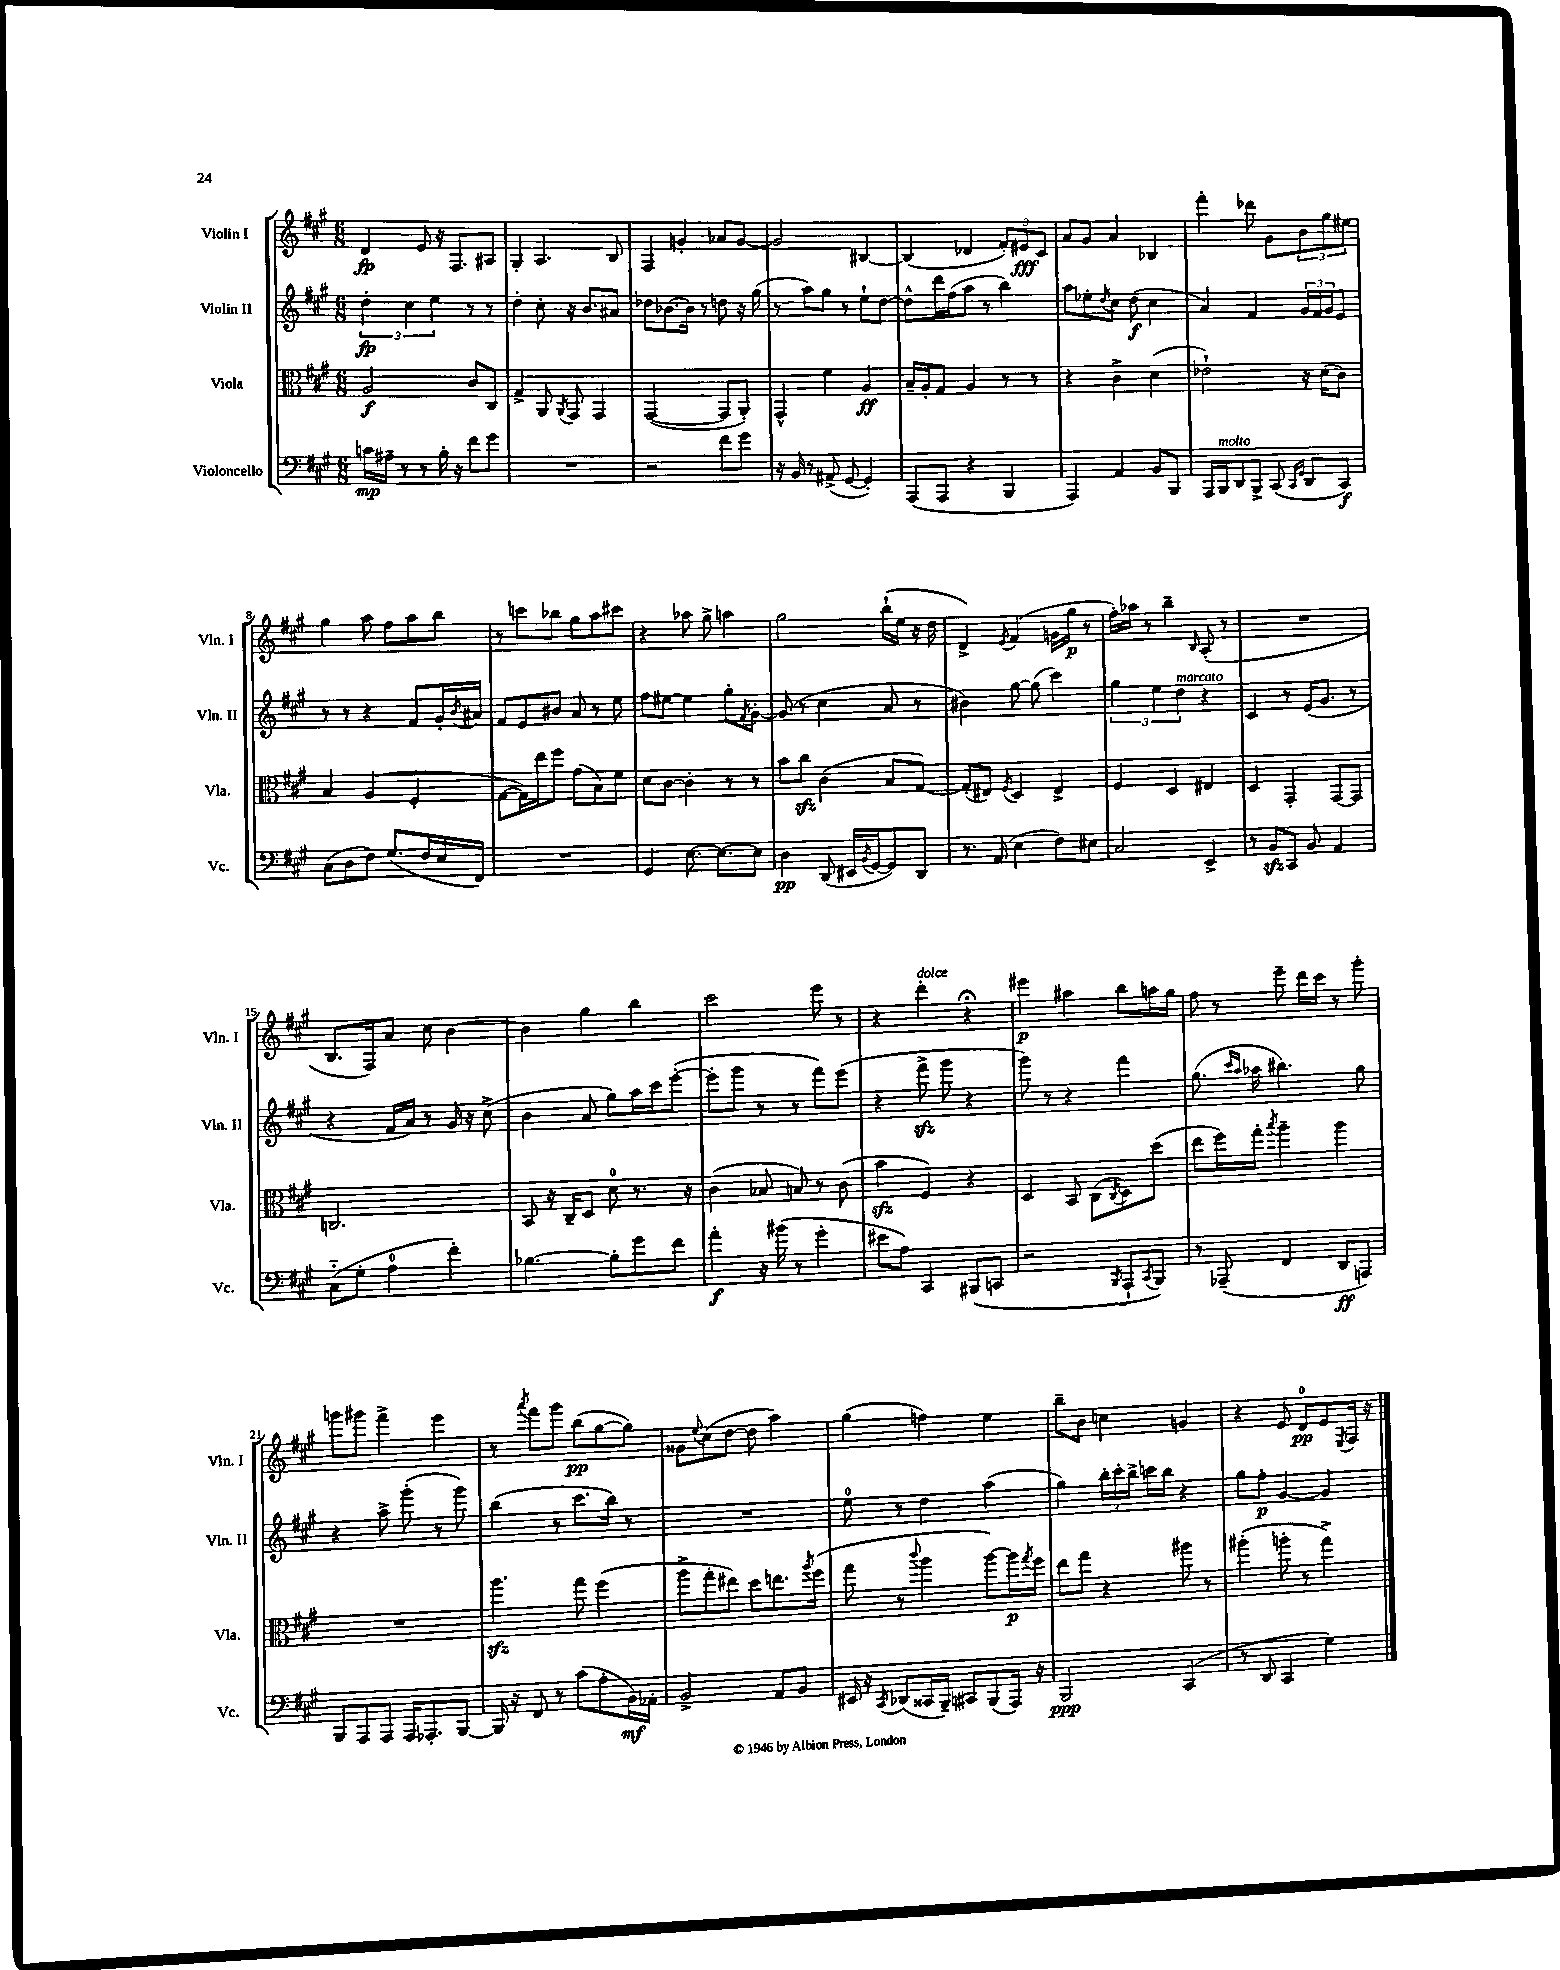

**kern	**kern	**kern	**kern
*staff4	*staff3	*staff2	*staff1
*clefF4	*clefC3	*clefG2	*clefG2
*k[f#c#g#]	*k[f#c#g#]	*k[f#c#g#]	*k[f#c#g#]
*M6/8	*M6/8	*M6/8	*M6/8
16c	2A	6dd'	4d
16A#~	.	.	.
8r	.	.	.
.	.	6cc#	.
8r	.	.	8e
.	.	6ee	.
16B'	.	.	16r
16r	.	.	8.F#
8f#	8c#	8r	.
8g#	8C#	8r	8A#
=	=	=	=
2.r	4G#^	4dd'	4G#'
.	8AA	8cc#'	4.A
.	8qAA	.	.
.	8GG#	16r	.
.	.	8.b	.
.	4GG#	.	.
.	.	8a#	8B
=	=	=	=
2r	([2GG#	8dd-	4F#
.	.	[8.b-	.
.	.	.	4g'
.	.	16b-]	.
.	.	8r	.
8f#	8GG#]	8dd	8a-
8g#	8AA')	16r	[8g
.	.	(16gg#	.
=	=	=	=
16r	4GG#^^	8r	2g]
16BB	.	.	.
8r	.	8aa)	.
(8AA#^	4f#	8gg#	.
[8GG#	.	8r	.
4GG#'])	4A	8ee`	[4B#
.	.	[8dd	.
=	=	=	=
(8AAA	16B~	8dd^^]	(4B#]
.	16A'	.	.
8AAA	8G#	16ddd	.
.	.	(16ff#	.
4r	4A	8aa	4d-
.	.	8r	.
4BBB	8r	4bb)	12f#')
.	.	.	12e#
.	8r	.	.
.	.	.	12c#
=	=	=	=
4AAA)	4r	8aa	8a
.	.	8ee-'	8g#
.	.	8qdd	.
4AA	4c#^	8cc#	4a
.	.	(8dd	.
8BB	(4d	4cc#	4B-
8BBB	.	.	.
=	=	=	=
16AAA	2e-`)	4a)	4fff#'
16BBB	.	.	.
8DD	.	.	.
8BBB^	.	4f#	8ddd-
(8CC#	.	.	8g#
16qqCC#	.	.	.
16qqGG#	.	.	.
8DD	16r	24g#	12b
.	.	24f#	.
.	(16d	.	.
.	.	24g#	12gg#
8CC#)	8c#)	8e	.
.	.	.	12ee#
=	=	=	=
(8C#	4B	8r	4gg#
8D	.	8r	.
8F#)	(4A	4r	8aa
(8.G#	.	.	8ff#
.	4F#'	8f#	8aa
16F#	.	.	.
16E	.	16g#'	8bb
.	.	8qb	.
16FF#)	.	16a#	.
=	=	=	=
2.r	[8G#	8f#	8r
.	16G#])	8e	8ccc
.	16ee	.	.
.	8ff#	8b#	8bb-
.	(8g#	8a	8gg#
.	8B)	8r	8aa
.	8f#	8ee	8ccc#
=	=	=	=
4GG#	8d	8ff#	4r
.	[8c#	[8ee#	.
[8.E	4c#']	4ee#]	8aa-
.	.	.	8gg#^
8.E_	.	.	.
.	8r	8gg#'	4aa
.	.	8qf#	.
8E]	8r	[8g#'	.
=	=	=	=
4D	8b	(8g#]	2gg#
.	8cc#	8r	.
(8DD	(4c#	4cc#	.
16EE#	.	.	.
8qBB	.	.	.
[16GG#	.	.	.
8GG#])	8B	8a	(16bb`
.	.	.	16ee
8DD	[8G#)	8r	16r
.	.	.	16dd
=	=	=	=
8.r	(8G#']	4b#)	4d^)
.	8E#)	.	.
(16AA	.	.	.
.	8qF#	.	8qe
4E	4D	[8gg#	(4f#
.	.	(8gg#]	.
8F#)	4E#^	4ccc#)	16g
.	.	.	16gg#
8E#	.	.	8r
=	=	=	=
2C#	4F#	6gg#	16ff#')
.	.	.	16aa-
.	.	.	8r
.	.	6ee	.
.	4D	.	4bb~
.	.	6dd	.
.	.	.	16qqB
4EE^	4E#	4r	(8A'
.	.	.	8r
=	=	=	=
8r	4D	4c#	2.r
8BB	.	.	.
8CC#	4GG#'	8r	.
8BB	.	(16e	.
.	.	8.g#	.
4AA	[8GG#	.	.
.	8GG#]	8r	.
=	=	=	=
(8C#'~	2.C	4r	8.B
8G#'	.	.	.
.	.	.	16F#)
4A	.	16f#	8a
.	.	16a)	.
.	.	8r	8cc#
4f#')	.	16g#	[4b
.	.	16r	.
.	.	(8cc#^	.
=	=	=	=
[4.B-	8BB	4b	4b]
.	16r	.	.
.	16C#~	.	.
.	8D	8a	4gg#
8B-']	8d	8gg#)	.
8g#	8.r	16aa	4bb
.	.	16ccc#	.
8f#	.	([8eee'	.
.	16r	.	.
=	=	=	=
4a'	(4c#	8eee']	2ccc#
.	.	8ggg#	.
16r	8B-	8r	.
(16b#	.	.	.
8r	8B)	8r	.
4g#'	8r	8fff#)	8eee
.	(8c#	(8eee	8r
=	=	=	=
8e#	4b	4r	4r
8A)	.	.	.
4CC#	4F#)	8fff#^	4ddd'
.	.	8ggg#	.
(8BBB#	4r	4r	4r;
8CC	.	.	.
=	=	=	=
2r	4D	8ggg#)	4eee#
.	.	8r	.
.	8BB	4r	4aa#
.	(8C#	.	.
8qBBB	8qC#	.	.
8AAA`	8D)	4fff#	8bb
8qCC#	.	.	.
8BBB)	(8dd	.	16aa
.	.	.	16gg#
=	=	=	=
8r	8ee	(8.gg#	8ff#
(8AAA-~	16ff#)	.	8r
.	.	16qqccc#	.
.	.	16qqaa	.
.	16gg#'	16aa-	.
.	8qbb	.	.
4FF#	4aa~	4.bb#)	8eee~
.	.	.	16ddd
.	.	.	16ccc#
8DD	4aa	.	8r
8AAA)	.	8gg#	8ggg#'
=	=	=	=
8BBB	2.r	4r	8ggg
8AAA	.	.	8ggg#
8AAA	.	8aa^	4fff#^
16AAA	.	(8ggg#'	.
8.AAA-'	.	.	.
.	.	8r	4eee
[8BBB	.	8ggg#)	.
=	=	=	=
16BBB]	4.aa	(4bb	8r
16r	.	.	.
.	.	.	8qaaa
8FF#	.	.	8fff#
8r	.	8r	8ggg#
(8c#	8gg#	8.ccc#	(8bb
8A'	(4ff#	.	[8gg#
.	.	16bb)	.
16BB)	.	8r	8gg#])
16AA-'	.	.	.
=	=	=	=
2BB^	8aa^	2.r	8g##
.	.	.	8qqee
.	8gg#'	.	(8cc#
.	8ee#)	.	[8dd
.	8dd	.	8dd]
8AA	8.ee	.	4aa)
8BB	.	.	.
.	8qaa	.	.
.	(16ff#	.	.
=	=	=	=
16EE#	8gg#	8ee	(4gg#
16r	.	.	.
8qCC#	.	.	.
(8DD-	8r	8r	.
.	8qqccc#	.	.
16CC##	4aa	4dd	4ff)
16BBB~)	.	.	.
8CC#	.	.	.
(8BBB	[8aa)	(4aa	4ee
16AAA)	16aa]	.	.
.	8qgg#	.	.
16r	16ff#	.	.
=	=	=	=
2BBB	8ee	4gg#)	8bb~
.	8gg#	.	8b
.	4r	24bb'	4cc
.	.	24ccc#'	.
.	.	24bb^	.
.	.	16ccc	.
.	.	16bb	.
(4CC#	8aa#	4r	4g
.	8r	.	.
=	=	=	=
8r	(4aa#'	8gg#	4r
8DD	.	8ff#'	.
4CC#	8aa'	[4g#	8e
.	8r	.	8d
4G#)	4gg#^)	4g#]	8e
.	.	.	8qE
.	.	.	16F#
.	.	.	16r
==	==	==	==
*-	*-	*-	*-
